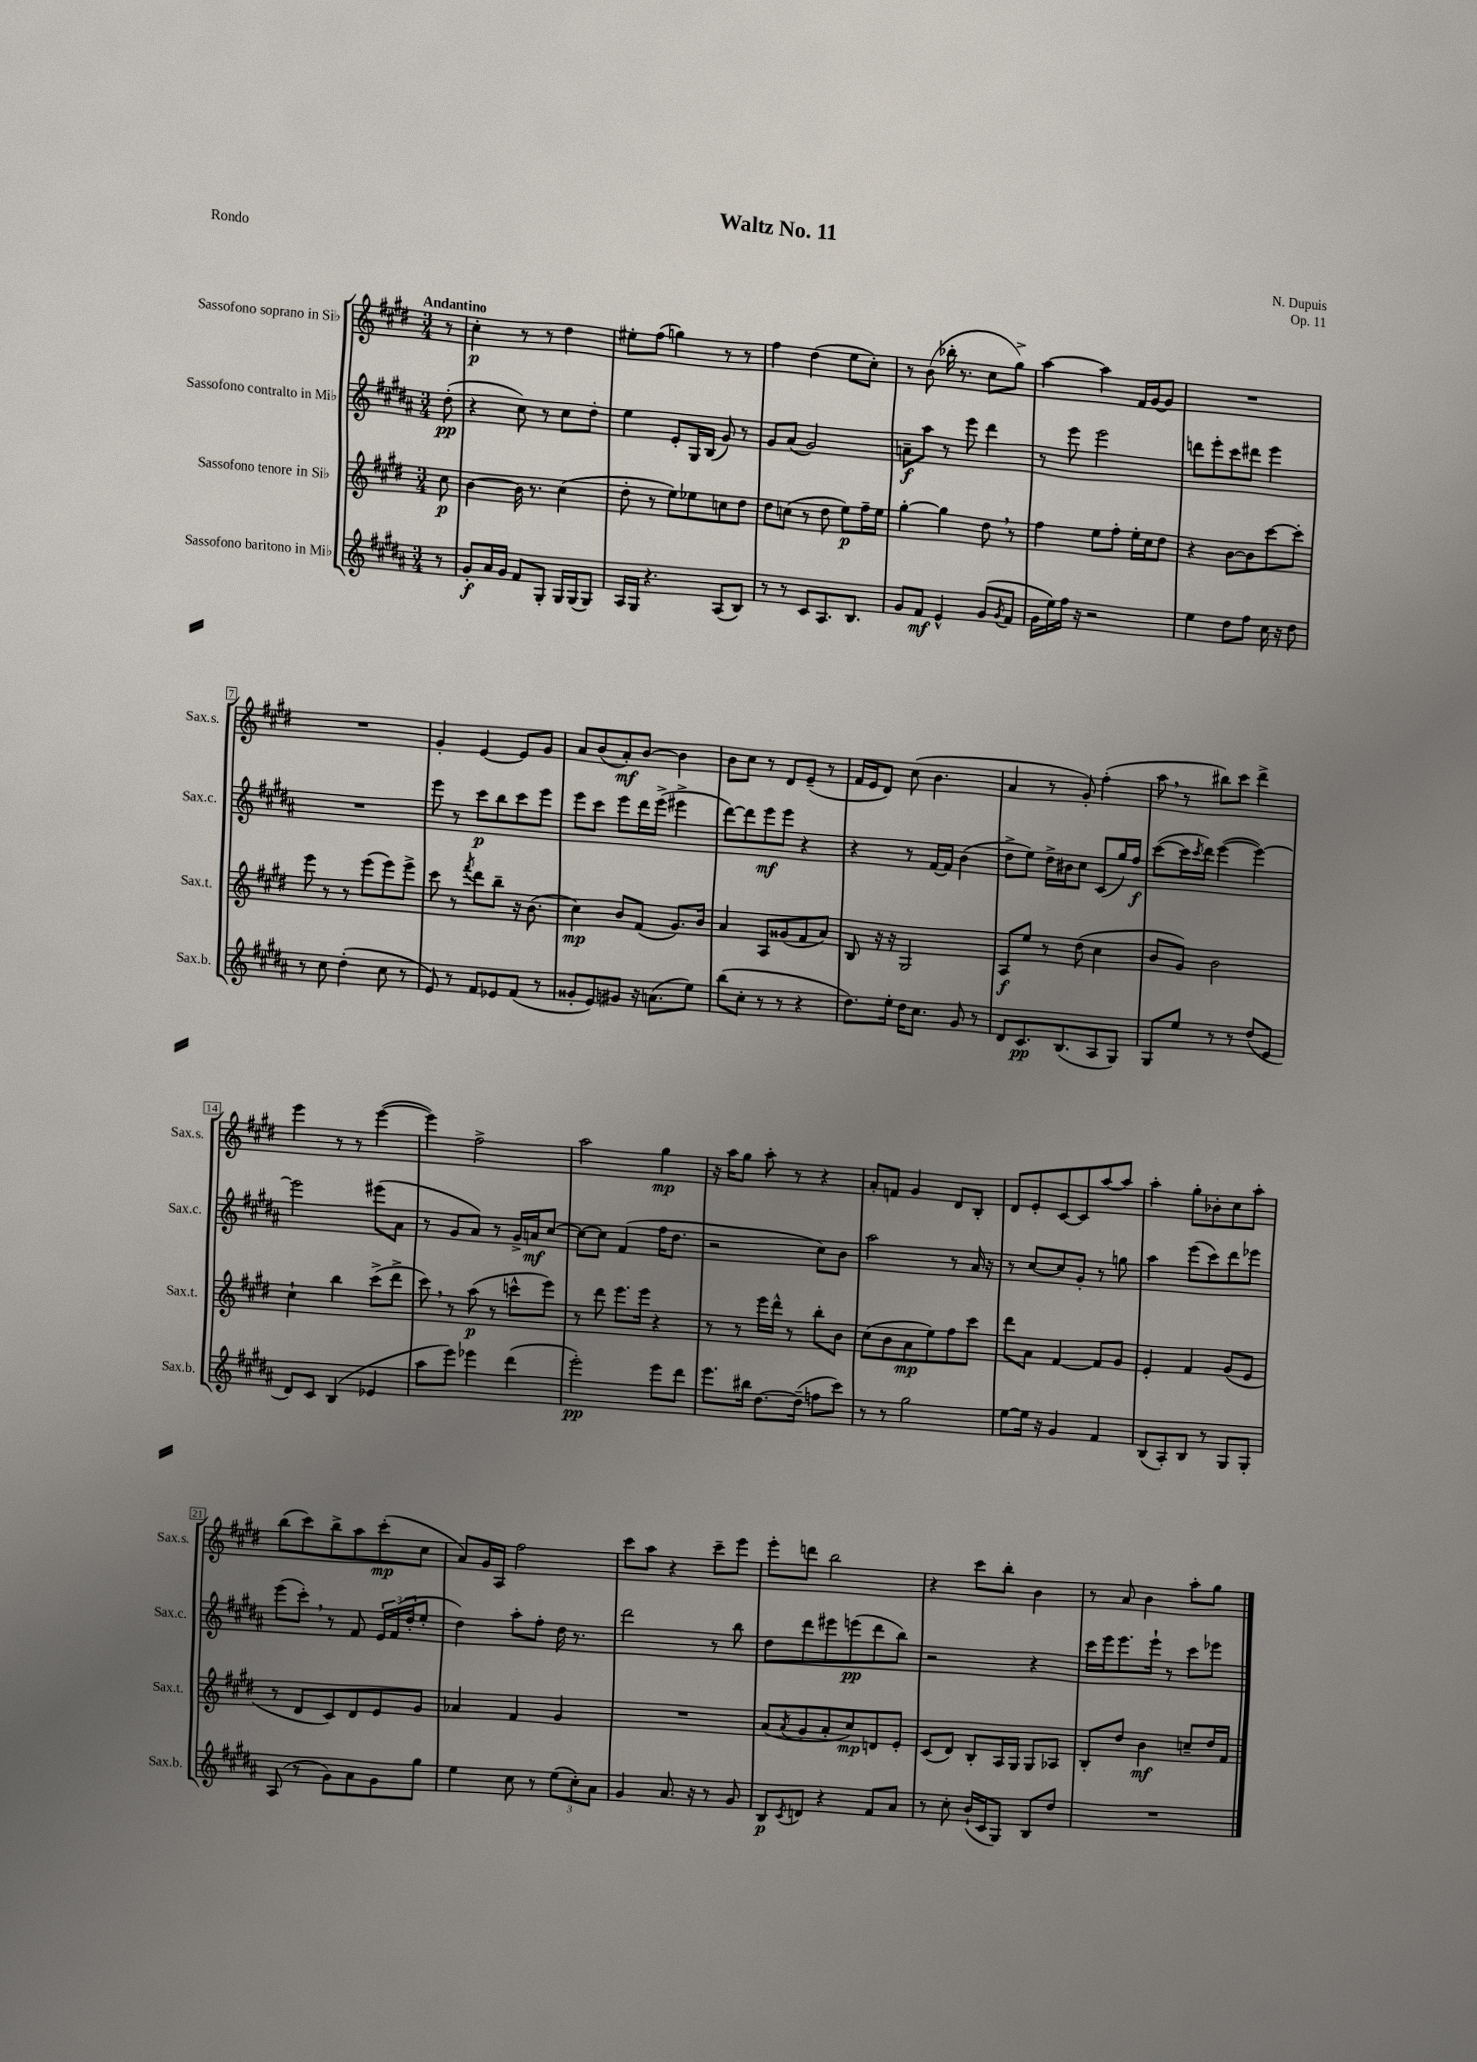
\header { title = "Waltz No. 11" composer = "N. Dupuis" opus = "Op. 11" piece = "Rondo" }
<<
\new StaffGroup <<
\new Staff = "s0" \with { instrumentName = "Sassofono soprano in Sib" shortInstrumentName = "Sax.s." } {
    \clef treble \key e \major \numericTimeSignature \time 3/4 \partial 8 \tempo "Andantino"
    r8 |
    cis''4-.\p r8 r8 dis''4 |
    eis''8-. fis''8( g''4) r8 r8 |
    fis''4 dis''4( e''8 cis''8-.) |
    r8 b'8( bes''16-. r8. cis''8 gis''8->) |
    a''4~ a''4 fis'16 gis'16~ gis'8 |
    R2. |
    R2. |
    gis'4-. e'4~ e'8 gis'8 |
    a'8 b'8( a'8-.\mf) b'8~ b'4 |
    b'8 cis''8 r8 dis'8 e'8--( r8 |
    fis'16 e'16 dis'8) cis''8( b'4. |
    a'4 r8 gis'8-.) fis''4-.( |
    a''8 \breathe r8 bis''8) cis'''8 dis'''4-> |
    e'''4 r8 r8 e'''4~( |
    e'''4) fis''2-> |
    a''2 gis''4\mp |
    r16 a''16 gis''8 a''8-. r8 r4 |
    a'8-. f'8 gis'4 dis'8 b8-. |
    dis'8 e'8-. cis'8~ cis'8 a''8~ a''8 |
    a''4-. gis''8-. bes'8-. cis''8 a''8-. |
    b''8( cis'''8) b''8-> a''8 cis'''8-.\mp( cis''8 |
    a'8) gis'16 a16 fis''2 |
    cis'''8 a''8 r4 cis'''8-- e'''8 |
    e'''8-. d'''8 b''2 |
    r4 cis'''8 b''8-. b'4 |
    r8 a'8 b'4 a''8-. gis''8 \bar "|." |
}
\new Staff = "s1" \with { instrumentName = "Sassofono contralto in Mib" shortInstrumentName = "Sax.c." } {
    \clef treble \key b \major \numericTimeSignature \time 3/4 \partial 8
    dis''8-.\pp( |
    r4 cis''8) r8 cis''8 dis''8-. |
    e''4 e'8-. gis16 b16( gis'8) r8 |
    gis'8 ais'8( gis'2) |
    a'8--\f ais''8 r8 e'''8 dis'''4 |
    r8 e'''8 e'''2 |
    d'''8 e'''8-. cis'''8 dis'''8 e'''4 |
    R2. |
    e'''8 r8 cis'''8\p b''8 cis'''8 e'''8 |
    e'''8 cis'''8 e'''8 dis'''16 e'''16->( eis'''4-> |
    dis'''8~) dis'''8 e'''8\mf e'''8 r4 |
    r4 r8 fis'16~ fis'16 b'4( |
    dis''8-> e''8) dis''16-> bis'16 cis''8 cis'8( gis''16) fis''16\f |
    cis'''8~( cis'''16 \acciaccatura { cis'''8 } dis'''16) e'''4~( e'''4~) |
    e'''2 eis'''8( ais'8 |
    r8 gis'8 ais'8) r8 gis'16-> a'16\mf cis''8~ |
    cis''8~ cis''8 fis'4( fis''16 dis''8. |
    r2 cis''8) b'8 |
    ais''2 r8 ais'16 r16 |
    r8 cis''8~ cis''8 gis'8-. r8 g''8 |
    ais''4 e'''8( cis'''8) dis'''8 ees'''8 |
    e'''8( cis'''8-.) \breathe r8 fis'8 \tuplet 3/2 { e'16 fis'16( dis''16-. } e''8-. |
    dis''4) ais''8-. fis''8-. dis''16 r8. |
    dis'''2 r8 b''8 |
    dis''8 dis'''8 eis'''8 e'''8\pp( dis'''8 b''8) |
    r2 r4 |
    cis'''16 e'''16 e'''8. e'''16-! r8 cis'''8 ees'''8 \bar "|." |
}
\new Staff = "s2" \with { instrumentName = "Sassofono tenore in Sib" shortInstrumentName = "Sax.t." } {
    \clef treble \key e \major \numericTimeSignature \time 3/4 \partial 8
    cis''8\p |
    b'4~ b'16 r8. cis''4( |
    dis''8-. r8 e''8) ees''8 c''8 dis''8 |
    dis''8 c''8( r8 dis''8 e''8\p) fis''16-- e''16 |
    gis''4~-. gis''4 dis''8 \breathe r8 |
    fis''4 e''8 fis''8-. e''16-. cis''16 dis''8 |
    r4 b'8~ b'8 cis'''8~ cis'''8-. |
    e'''8 r8 r8 e'''8( e'''8) e'''8-> |
    cis'''8 r8 \acciaccatura { fis'''8 } dis'''8 b''8-- r16 b'8.( |
    cis''4\mp) b'8 fis'8( gis'8.) b'16 |
    a'4 a8 gisis'8( fis'8 a'8) |
    b8 r16 r16 gis2 |
    a8\f e''8 r8 dis''8( cis''4 |
    b'8 gis'8) b'2 |
    cis''4-! b''4 cis'''8->( dis'''8-> |
    cis'''8) \breathe r8 a''8\p( r8 c'''8-^ e'''8) |
    r8 dis'''8 e'''8. e'''16 r4 |
    r8 r8 e'''16 dis'''16-^ r8 b''8-. b'8 |
    cis''8( b'8 a'8\mp e''8) fis''8 cis'''8 |
    dis'''8 a'8 fis'4~ fis'8 gis'8 |
    e'4-. fis'4 gis'8( e'8 |
    r8 dis'8 cis'8) dis'8 e'8 gis'8 |
    aes'4 fis'4 gis'4 |
    R2. |
    a'8( \acciaccatura { a'8 } gis'8 a'8-. cis''8\mp) d'8 e'8-. |
    cis'8( dis'8) b8-. a16 gis16 gis8 aes8 |
    b8-. dis''8 b'4\mf c''8-- dis''16 fis'16 \bar "|." |
}
\new Staff = "s3" \with { instrumentName = "Sassofono baritono in Mib" shortInstrumentName = "Sax.b." } {
    \clef treble \key b \major \numericTimeSignature \time 3/4 \partial 8
    r8 |
    gis'8-.\f ais'16 gis'16 fis'8 gis8-. gis16 gis16( gis8) |
    ais16 gis16 r4. ais8( b8) |
    r8 r8 cis'8 ais8. b8. |
    gis'8 fis'8\mf e'4-^ gis'8( \acciaccatura { gis'8 } fis'8 |
    gis'16 e''16) fis''16 r16 r2 |
    e''4 dis''8 fis''8 cis''16 r16 dis''8 |
    r8 cis''8 dis''4-.( cis''8 r8 |
    e'8) r8 fis'8 ees'8 fis'8( r8 |
    gisis'8-. e'8) gis'8 r16 a'8.( e''8) |
    b''8( cis''8-. r8 r8 r4 |
    dis''8.) e''16-. dis''16 cis''8. gis'8 r8 |
    dis'8 cis'8.\pp b8.( ais8 gis8) |
    gis8 e''8 r8 r8 dis''8( e'8 |
    dis'8) cis'8 b4( ees'4 |
    ais''8 e'''8) ees'''4 dis'''4( |
    e'''2-.\pp) e'''8 dis'''8 |
    e'''8. bis''16 dis''8.~ dis''16--( f''8 cis'''8) |
    r8 r8 gis''2 |
    e''8~ e''16 r16 gis'4 fis'4 |
    b8( ais8-.) b8 r8 gis8 gis8-. |
    ais8( r8 gis'8) ais'8 gis'8 gis''8 |
    e''4 cis''8 r8 \tuplet 3/2 { e''8( cis''8-.) ais'8 } |
    gis'4 ais'8. r16 r8 gis'8 |
    b8\p \acciaccatura { cis'8 } d'8 r4 fis'8 ais'8 |
    r8 cis''8-. b'16-!( cis'16 gis8) b8 dis''8 |
    R2. \bar "|." |
}
>>
>>
\layout { \context { \Score \override BarNumber.stencil = #(make-stencil-boxer 0.1 0.3 ly:text-interface::print) } }
